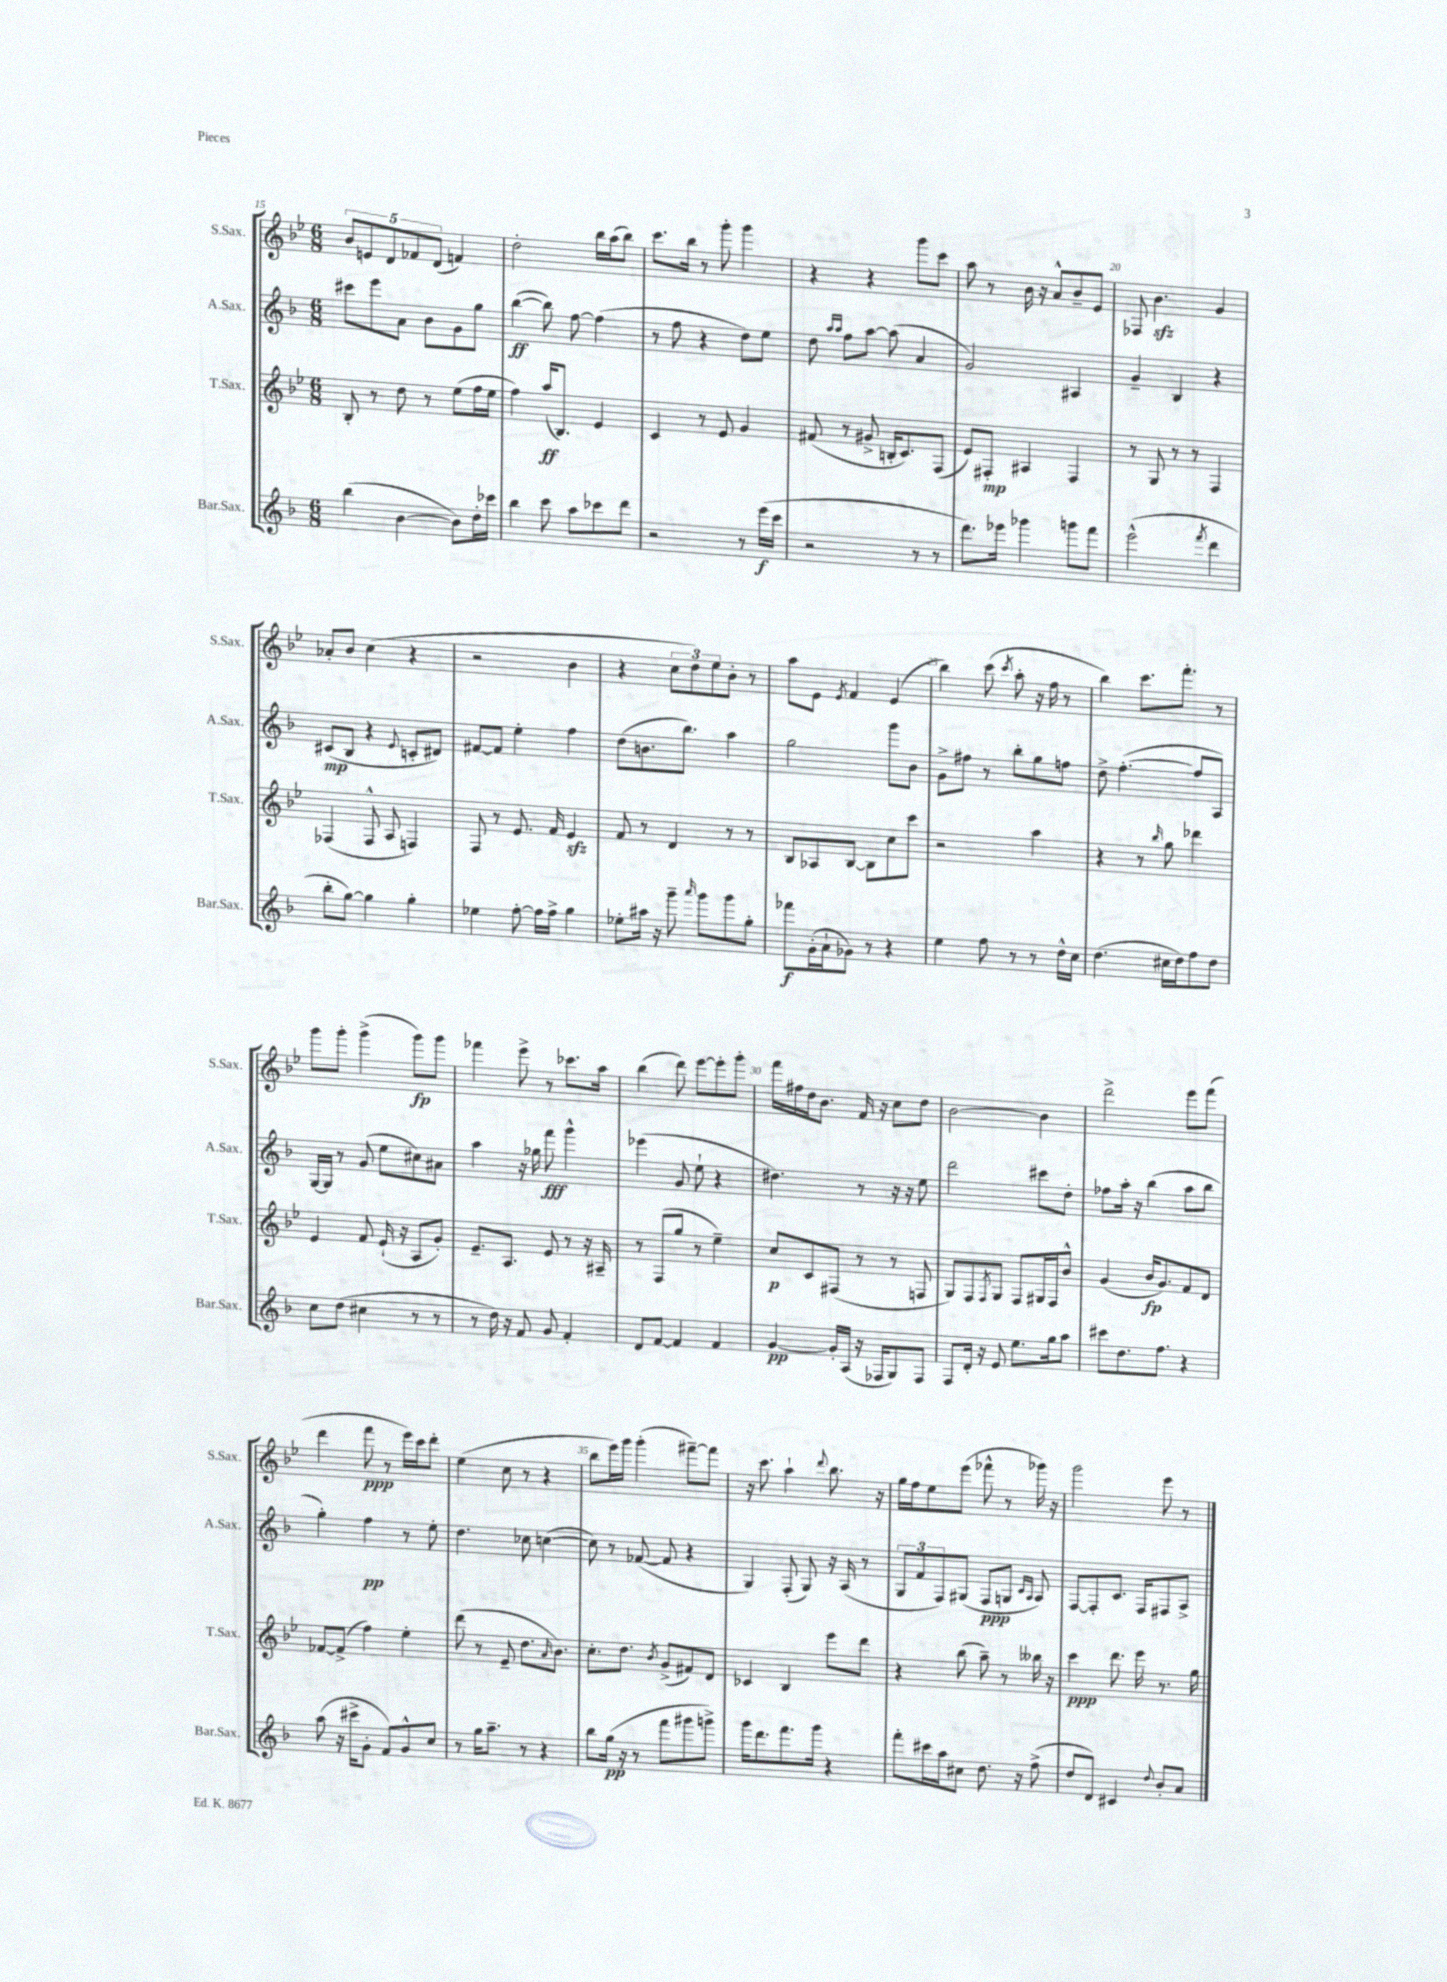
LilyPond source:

<<
\new StaffGroup <<
\new Staff = "s0" \with { instrumentName = "S.Sax." shortInstrumentName = "S.Sax." } {
    \clef treble \key bes \major \numericTimeSignature \time 6/8
    \tuplet 5/4 { bes'8 e'8 d'8 fes'8 d'8( } f'4) |
    d''2-. bes''16 a''16( bes''8) |
    c'''8. bes''16 r8 g'''8-. g'''4 |
    r4 r4 g'''8 c'''8 |
    a''8 r8 bes'16 r16 a'8-^ bes'8-- ees'8 |
    fes8 bes'4.\sfz g'4 |
    aes'8-. bes'8 c''4( r4 |
    r2 bes'4 |
    r4 \tuplet 3/2 { c''8 d''8) ees''8 } bes'8-. r8 |
    a''8 ees'8 \acciaccatura { ees'8 } f'4 ees'4( |
    bes''4) c'''8( \acciaccatura { c'''8 } a''8-. r16 f''16 r8 |
    bes''4) c'''8. f'''8.-. r8 |
    g'''8 g'''8-. g'''4->( g'''8\fp) g'''8 |
    fes'''4 ees'''8-> r8 ces'''8. a''16 |
    bes''4( d'''8) ees'''8~ ees'''8-. g'''8-. |
    f'''16 fis''16 d''16 bes'8. f'16 r16 c''8 d''8 |
    bes'2~ bes'4 |
    d'''2-> ees'''8 f'''8( |
    d'''4 f'''8\ppp r8 ees'''16) c'''16 d'''8-. |
    ees''4( c''8 r8 r4 |
    bes''8 ees'''16) g'''16 g'''4-.( fis'''8~--) fis'''8 |
    r16 c'''8. a''4-! \appoggiatura { d'''8 } bes''8. r16 |
    g''16 f''16 ees''8 ees'''8( fes'''8-^ r8 ges'''16) r16 |
    g'''2 ees'''8 r8 \bar "|." |
}
\new Staff = "s1" \with { instrumentName = "A.Sax." shortInstrumentName = "A.Sax." } {
    \clef treble \key f \major \numericTimeSignature \time 6/8
    cis'''8 e'''8 a'8 bes'8 g'8 g''8 |
    bes''4~\ff( bes''8) f''8~ f''4( |
    r8 f''8 r4 d''8) e''8 |
    d''8 \grace { a''16 a''16 } f''8 a''8~ a''8( a'4 |
    g'2) ais4 |
    g'4-- bes4 r4 |
    cis'8\mp( bes8 r4 \appoggiatura { e'8 } c'8-. dis'8) |
    fis'8~ fis'8 e''4-. f''4 |
    d''8( b'8. bes''8.) a''4 |
    g''2 g'''8 bes'8 |
    g'8-> fis''8 r8 bes''8-. g''8 f''8 |
    d''8-> f''4.~-.( f''8 a8) |
    g16~ g16 r8 g'8( e''8 cis''8) ais'8 |
    a''4 r16 ges''16 f'''8\fff g'''4-^ |
    ees'''4( g'8 e''8-! r4 |
    dis''4.) r8 r16 r16 e''8 |
    d'''2 cis'''8 d''8-. |
    fes''8 a''16-. r16 bes''4( a''8 bes''8 |
    g''4-.) f''4\pp r8 e''8-. |
    d''4. ces''8 c''4~( |
    c''8) r8 fes'8~( fes'8 r4 |
    g4) f8-.( g8) r16 a16( r8 |
    \tuplet 3/2 { g8 f'8 f8) } gis8( f8\ppp g8 \grace { c'16 a16 } a8) |
    f8~ f8-. c'8. f16 fis8 a8-> \bar "|." |
}
\new Staff = "s2" \with { instrumentName = "T.Sax." shortInstrumentName = "T.Sax." } {
    \clef treble \key bes \major \numericTimeSignature \time 6/8
    bes8-. r8 d''8 r8 ees''8( f''16 ees''16 |
    f''4) a''16\ff( bes8.) ees'4 |
    c'4 r8 ees'8 g'4 |
    fis'8( r8 gis'8-> b16-. c'8.) f8( |
    ees'8) fis8-.\mp ais4 fis4 |
    r8 g8 r8 r8 f4 |
    fes4( fes8-^ a8 f4) |
    f8 r8 ees'8. f'16 ees'4\sfz |
    f'8 r8 d'4 r8 r8 |
    bes8 aes8 bes8~ bes8 c''8 c'''8 |
    r2 a''4 |
    r4 r8 \grace { bes''16 } g''8 des'''4 |
    ees'4 f'8 ees'16-!( r16 a8 g'8-.) |
    ees'8.-- a8. ees'8 r8 r16 ais16-- |
    r8 f8( g''8 r8 ees''4--) |
    c''8\p c'8 fis8( r8 r8 f8 |
    g8) f8 \acciaccatura { f8 } g8 f8 gis16 f16 bes'8-^ |
    g'4( bes'16\fp g'8.) f'8 d'8 |
    fes'8~ fes'8->( f''4) ees''4-. |
    d'''8( r8 ees'8-- d''8. \grace { a'16 } bes'8.) |
    c''8.-. d''8. \acciaccatura { bes'8 } g'8->( fis'8) d'8 |
    ces'4 bes4 ees'''8 d'''8 |
    r4 bes''8( a''8--) r8 beses''16 r16 |
    c'''4\ppp d'''8. ees'''16 r8. g''16 \bar "|." |
}
\new Staff = "s3" \with { instrumentName = "Bar.Sax." shortInstrumentName = "Bar.Sax." } {
    \clef treble \key f \major \numericTimeSignature \time 6/8
    bes''4( bes'4~ bes'8) d''16-. ces'''16 |
    bes''4 c'''8 a''8 ces'''8 d'''8 |
    r2 r8 e'''16\f( c'''16 |
    r2 r8 r8 |
    d'''8.) ees'''16 ges'''4 g'''8 f'''8 |
    e'''2-^( \acciaccatura { f'''8 } d'''4 |
    bes''8-. g''8~) g''4 g''4-. |
    ees''4 f''8~-. f''16 f''16-> g''4 |
    ees''8-. ais''16 r16 g'''8-- \grace { a'''16 } g'''8 g'''8 g''8-. |
    fes'''8\f g'16-.( a'16-! ges'8) r8 r4 |
    e''4 f''8 r8 r8 d''16-^ c''16 |
    d''4.( cis''16 d''16) f''8 d''8 |
    c''8 d''8( cis''4 r8 r8 |
    r8 d''16) r16 f'8 g'8 f'4-. |
    d'8 f'8~ f'4 f'4 |
    g'4~\pp g'16-. a16( r16 fes16 g8) fes8 |
    f8 d'16-. r16 e'8 e''8. g''16 a''8 |
    cis'''8 d''8. f''8. r4 |
    a''8( r16 cis'''16-> g'8-. f'8) g'8-^ c''8 |
    r8 g''16 a''8.-- r8 r4 |
    bes''8 g''16\pp( r16 r8 f'''8 gis'''8 g'''8->) |
    g'''16 d'''8. f'''8. g'''16 r4 |
    f'''8-. cis'''16 a''16 cis''8 d''8. r16 f''8->( |
    d''8 d'8) cis'4 \appoggiatura { d''8 } bes'8-. a'8 \bar "|." |
}
>>
>>
\layout { \context { \Score currentBarNumber = #15 \override BarNumber.break-visibility = ##(#f #t #t) barNumberVisibility = #(every-nth-bar-number-visible 5) } }
